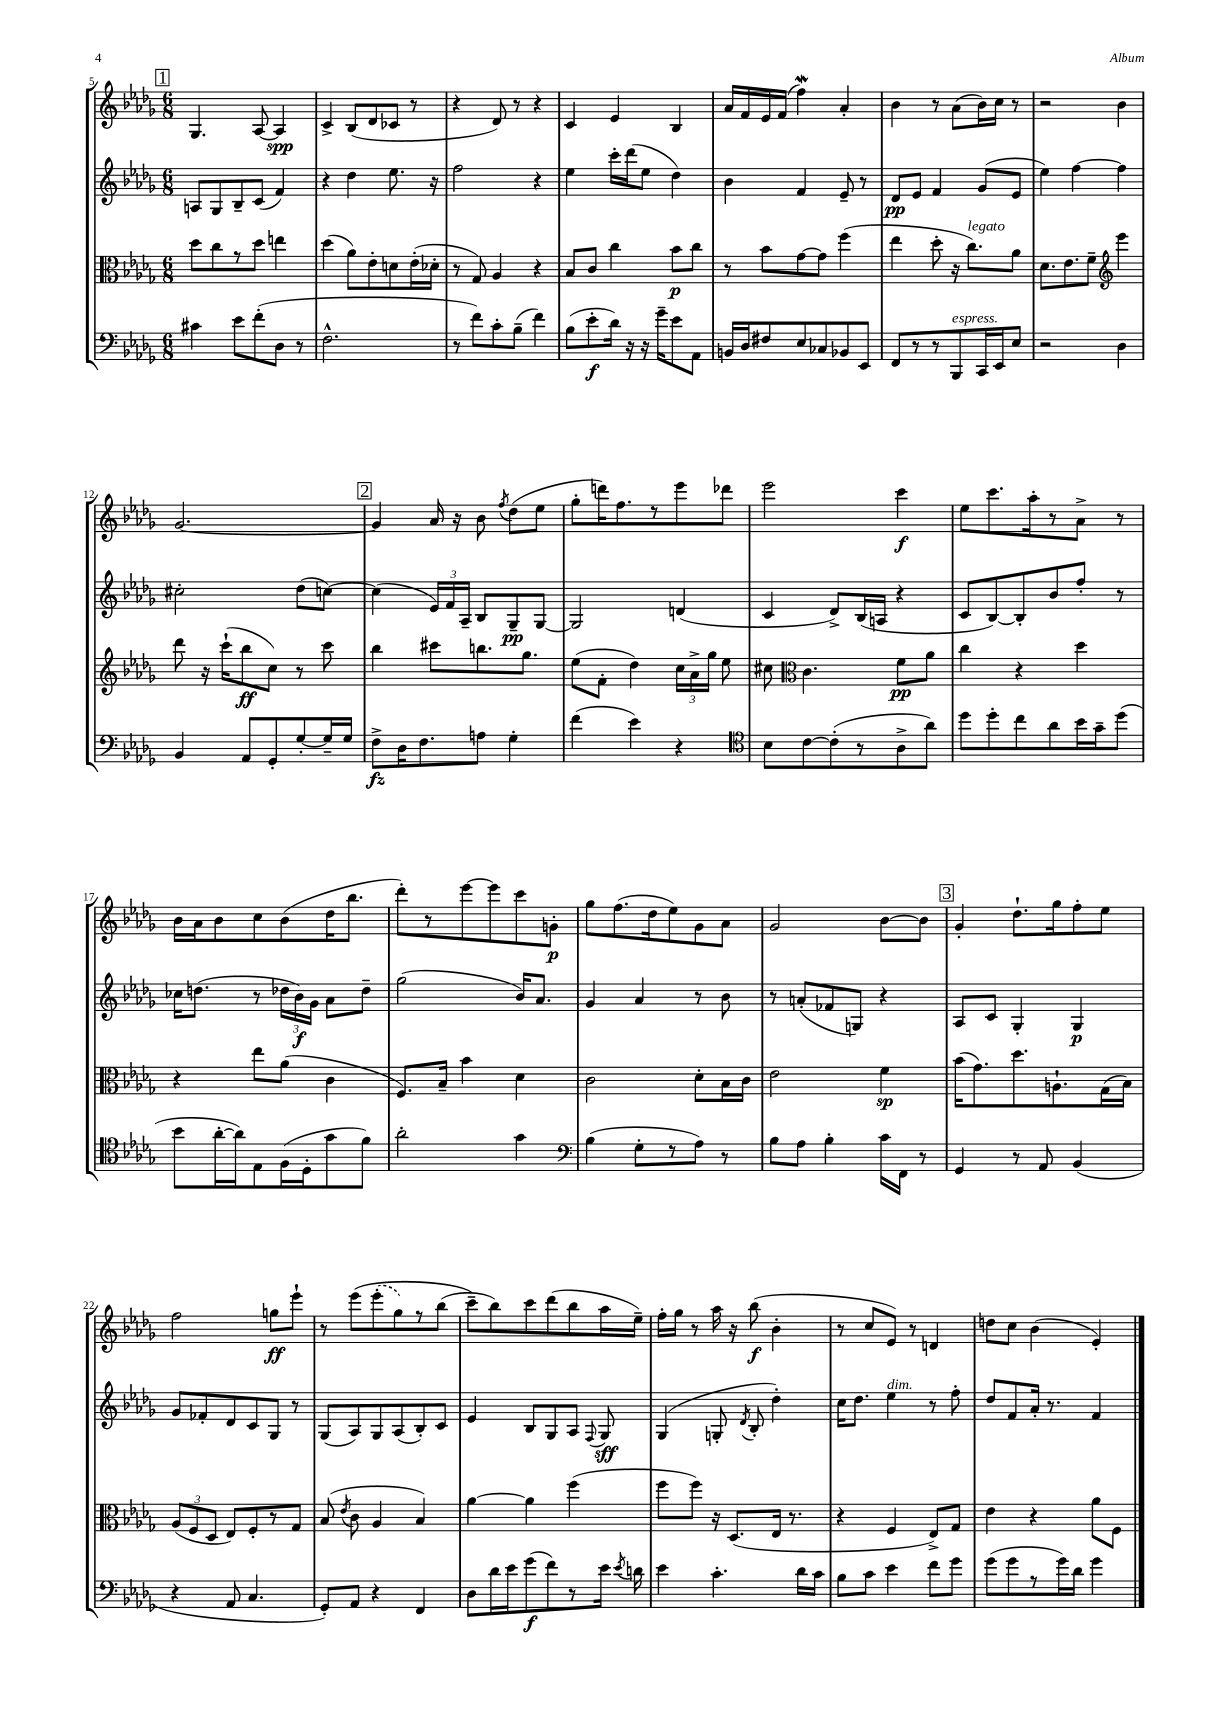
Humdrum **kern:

**kern	**kern	**kern	**kern
*staff4	*staff3	*staff2	*staff1
*clefF4	*clefC3	*clefG2	*clefG2
*k[b-e-a-d-g-]	*k[b-e-a-d-g-]	*k[b-e-a-d-g-]	*k[b-e-a-d-g-]
*M6/8	*M6/8	*M6/8	*M6/8
4c#	8dd-	8A	4.G-
.	8cc	8G-	.
8e-	8r	8B-~	.
(8f'	8dd-	(8c	[8A-
8D-	4ee	4f)	4A-]
8r	.	.	.
=	=	=	=
2.F^^	(4dd-	4r	4c^
.	8a-)	4dd-	(8B-
.	8e-'	.	8d-
.	8d	8.ee-	8c-
.	(16e-'	.	8r
.	16d-'	16r	.
=	=	=	=
8r	8r	2ff	4r
8f)	8G-)	.	.
8c'	4A-	.	8d-)
(8B-~	.	.	8r
4f)	4r	4r	4r
=	=	=	=
(8B-	8B-	4ee-	4c
8e-'	8c	.	.
16d-)	4cc	16ccc'	4e-
16r	.	(16ddd-	.
16r	.	8ee-	.
16g-~	.	.	.
8e-	8b-	4dd-)	4B-
8AA-	8cc	.	.
=	=	=	=
16BB	8r	4b-	16a-
16D-	.	.	16f
8F#	8b-	.	16e-
.	.	.	(16f
8E-	[8g-	4f	4ff)
8C-	8g-]	.	.
8BB-	(4ff	8e-~	4a-'
8EE-	.	8r	.
=	=	=	=
8FF	4ee-	8d-	4b-
8r	.	8e-	.
8r	8dd-'	4f	8r
8BBB-	16r	.	(8a-
.	8.cc)	.	.
16CC	.	(8g-	16b-)
16EE-	.	.	16cc
8E-	8a-	8e-	8r
=	=	=	=
2r	8.d-	4ee-)	2r
.	8.e-	.	.
.	.	[4ff	.
.	8f~	.	.
*	*clefG2	*	*
4D-	4eee-	4ff]	4b-
=	=	=	=
4BB-	8ddd-	2cc#'	[2.g-
.	16r	.	.
.	(16ccc`	.	.
8AA-	8bb-	.	.
8GG-'	8cc)	.	.
[8G-'	8r	(8dd-	.
16G-~]	8ccc	[8cc)	.
16G-	.	.	.
=	=	=	=
8F^	4bb-	(4cc]	4g-]
16D-	.	.	.
8.F	.	.	.
.	8ccc#	24e-)	16a-
.	.	24f	.
.	.	.	16r
.	.	24A-~	.
8A	8.bb	8B-	8b-
.	.	.	8qff
4G-'	.	8G-~	(8dd-
.	8.gg-	.	.
.	.	[8G-	8ee-
=	=	=	=
(4f	(8ee-	2G-]	8gg-'
.	8f'	.	16ddd)
.	.	.	8.ff
4e-)	4dd-)	.	.
.	.	.	8r
4r	24cc	(4d	8eee-
.	24a-^	.	.
.	24gg-	.	.
.	8ee-	.	8ddd-
=	=	=	=
*clefC4	*	*	*
8B-	8cc#	4c	2eee-
*	*clefC3	*	*
[8c	4.c	.	.
(8c']	.	8d-^)	.
8r	.	(16B-	.
.	.	16A	.
8A-^	8f	4r	4ccc
8a-)	8a-	.	.
=	=	=	=
8dd-	4cc	8c	8ee-
8dd-'	.	[8B-)	8.ccc
8cc	4r	8B-']	.
.	.	.	16aa-'
8a-	.	8b-	8r
16b-	4dd-	8ff'	8a-^
16g-~	.	.	.
(8dd-	.	8r	8r
=	=	=	=
8b-	4r	16cc-	16b-
.	.	(8.dd	16a-
[16a-'	.	.	8b-
16a-])	.	.	.
8E-	8ee-	8r	8cc
(16F	(8a-	24dd-	(8b-
.	.	24b-)	.
16D-'	.	.	.
.	.	24g-	.
8g-	4c	8a-	16dd-
.	.	.	8.bb-
8f)	.	8dd-~	.
=	=	=	=
2a-'	8.F)	(2gg-	8ddd-')
.	.	.	8r
.	16B-~	.	.
.	4b-	.	[8eee-
.	.	.	8eee-]
4g-	4d-	16b-)	8ccc
.	.	8.a-	.
.	.	.	8g'
=	=	=	=
*clefF4	*	*	*
(4B-	2c	4g-	8gg-
.	.	.	(8.ff
8G-'	.	4a-	.
.	.	.	16dd-
8r	.	.	8ee-)
8A-)	8d-'	8r	8g-
8r	16B-	8b-	8a-
.	16c	.	.
=	=	=	=
8B-	2e-	8r	2g-
8A-	.	(8a'	.
4B-'	.	8f-	.
.	.	8G)	.
16c	4f	4r	[8b-
16FF	.	.	.
8r	.	.	8b-]
=	=	=	=
4GG-	(16b-	8A-	4g-'
.	8.g-)	.	.
.	.	8c	.
8r	8.dd-	4G-'	8.dd-`
8AA-	.	.	.
.	8.A`	.	16gg-
(4BB-	.	4G-	8ff'
.	(16G-	.	8ee-
.	16B-)	.	.
=	=	=	=
4r	(12A-	8g-	2ff
.	12F	.	.
.	.	8f-'	.
.	12D-	.	.
8AA-	8E-)	8d-	.
4.C	8F'	8c	.
.	8r	8G-	8gg
.	8G-	8r	8eee-`
=	=	=	=
8GG-')	(8B-	(8G-	8r
.	8qe-	.	.
8AA-	8c	8A-)	&(8eee-
4r	4A-	8G-	(8eee-'
.	.	(8A-	8gg-)
4FF	4B-)	8B-')	8r
.	.	8c	(8bb-
=	=	=	=
8D-	[4a-	4e-	8ccc~&)
16d-	.	.	8bb-)
16e-	.	.	.
(8g-	4a-]	8B-	8ccc
8f)	.	8G-	(8ddd-
8r	(4ff	8A-	8bb-
.	.	8qqF	.
16e-	.	8G-	16aa-
8qe-	.	.	.
16d	.	.	16ee-~)
=	=	=	=
4e-	8ff	(4G-	16ff'
.	.	.	16gg-
.	8ff)	.	8r
4.c'	16r	8G'	16aa-
.	(8.D-	.	16r
.	.	8qd-	.
.	.	8B-'	(8bb-
.	16E-	4dd-')	4b-'
.	8.r	.	.
16d-	.	.	.
16c	.	.	.
=	=	=	=
8B-	4r	16cc	8r
.	.	8.dd-	.
8c	.	.	8cc
4e-	4F	4ee-	8e-)
.	.	.	8r
8f	8E-^)	8r	4d
8g-	8G-	8ff'	.
=	=	=	=
(8g-	4e-	8dd-	8dd
8g-	.	8f	8cc
8r	4r	16a-'	(4b-
.	.	8.r	.
16g-)	.	.	.
16d-	.	.	.
4g-	8a-	4f	4e-')
.	8F	.	.
==	==	==	==
*-	*-	*-	*-
